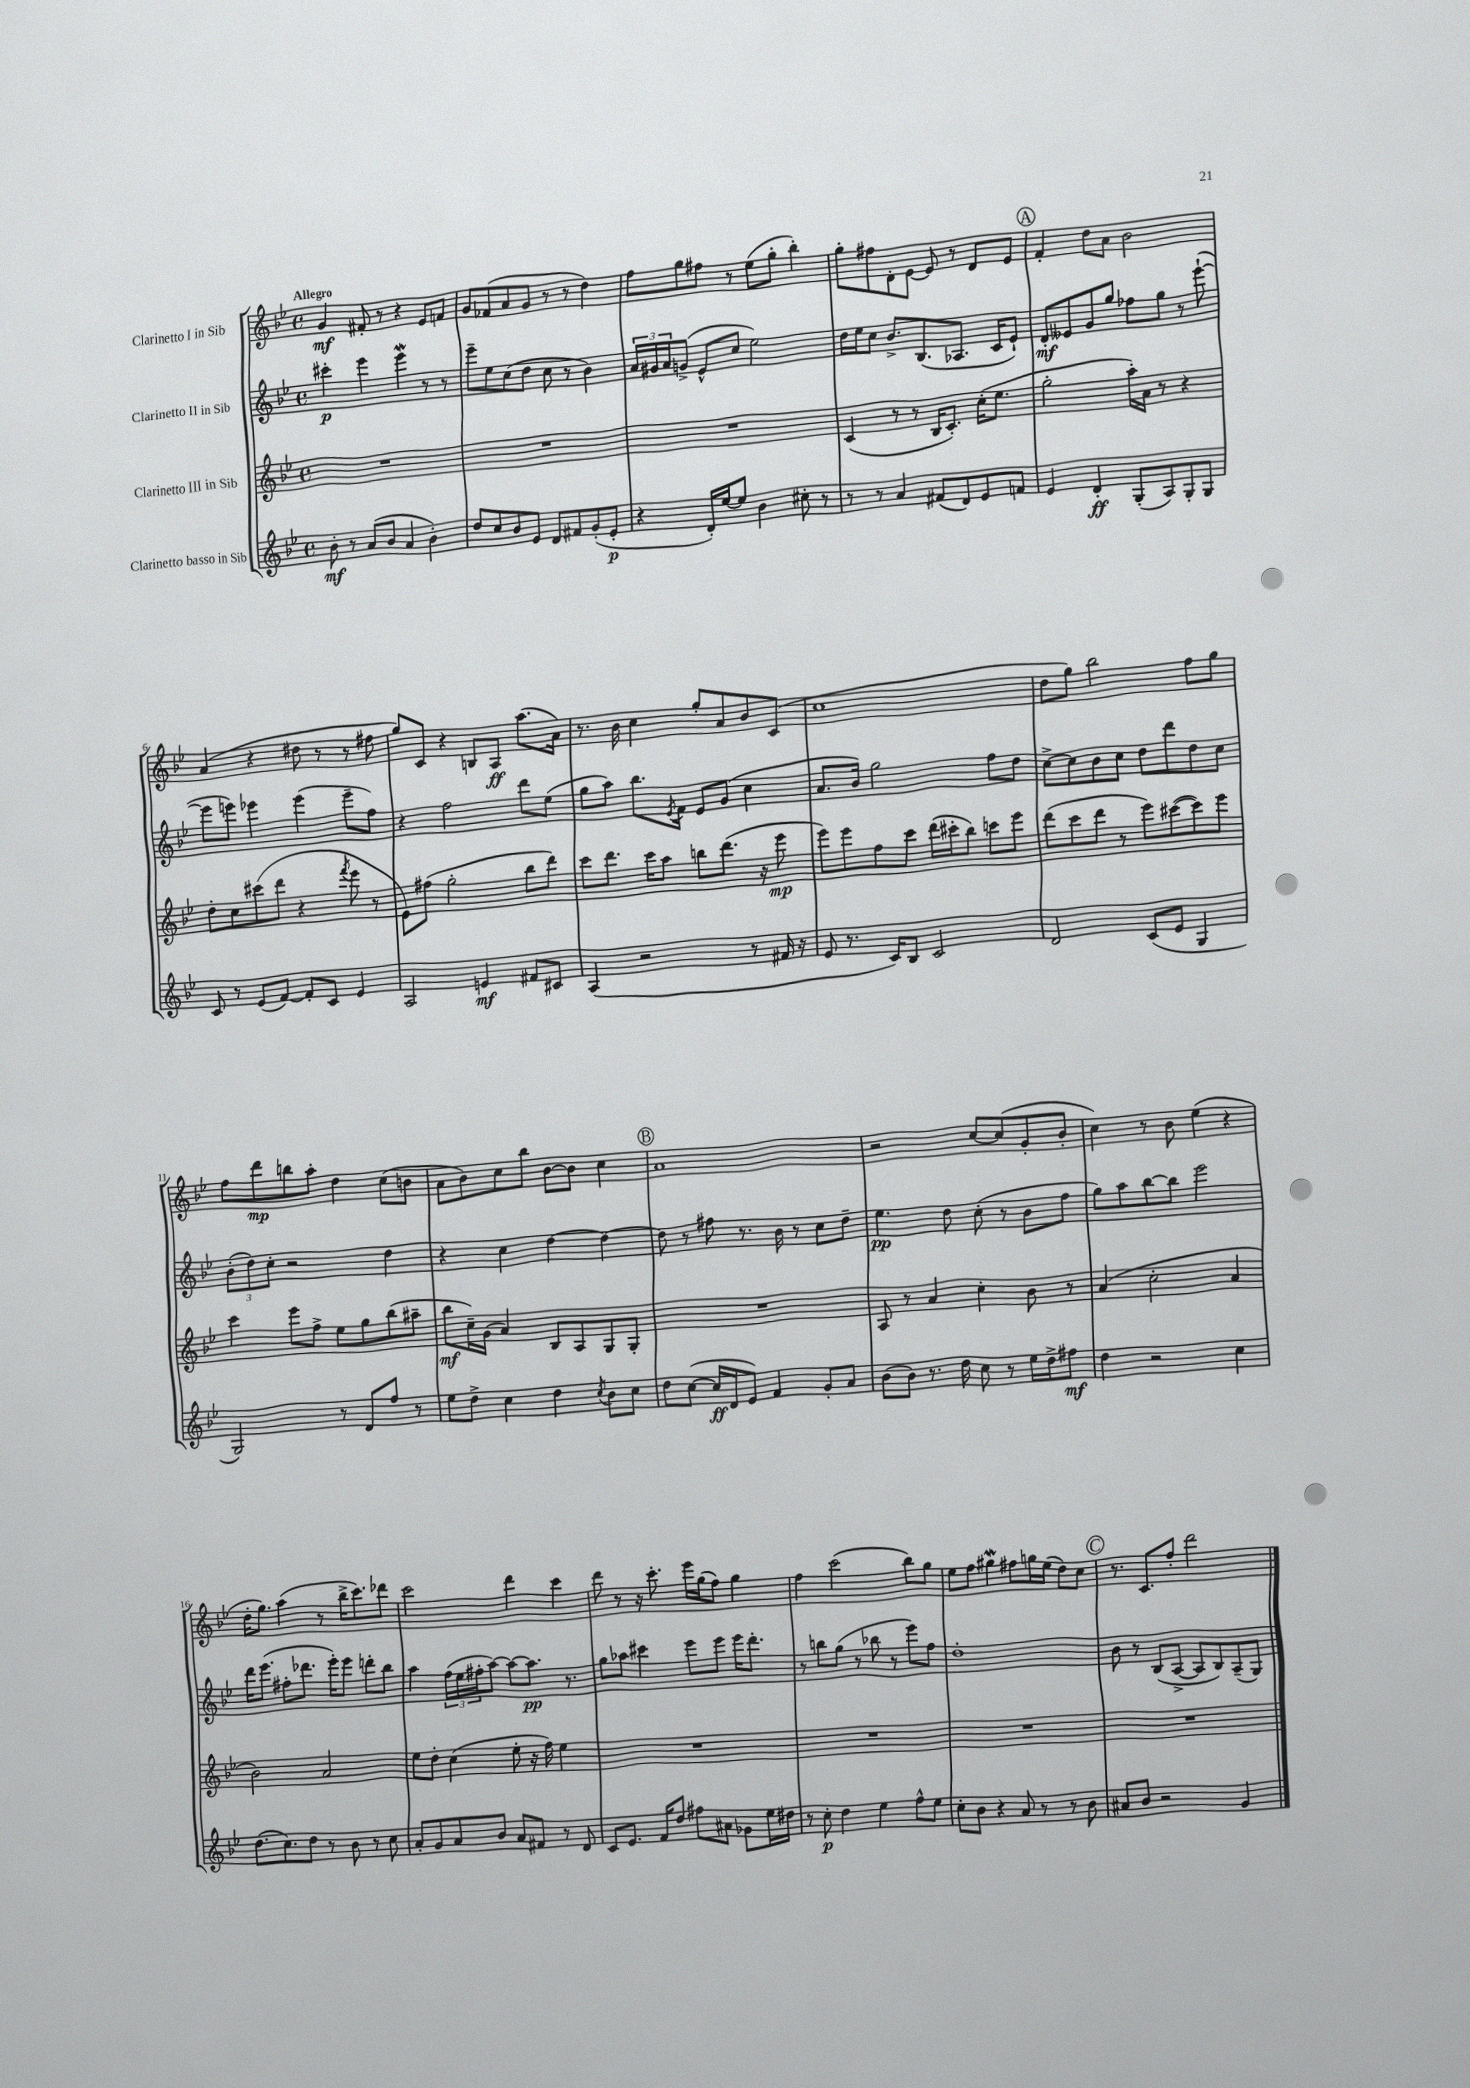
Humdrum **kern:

**kern	**dynam	**kern	**dynam	**kern	**dynam	**kern	**dynam
*part4	*part4	*part3	*part3	*part2	*part2	*part1	*part1
*staff4	*staff4	*staff3	*staff3	*staff2	*staff2	*staff1	*staff1
*I"Clarinetto basso in Sib	*	*I"Clarinetto III in Sib	*	*I"Clarinetto II in Sib	*	*I"Clarinetto I in Sib	*
*clefG2	*	*clefG2	*	*clefG2	*	*clefG2	*
*k[b-e-]	*	*k[b-e-]	*	*k[b-e-]	*	*k[b-e-]	*
*M4/4	*	*M4/4	*	*M4/4	*	*M4/4	*
*met(c)	*	*met(c)	*	*met(c)	*	*met(c)	*
=1	=1	=1	=1	=1	=1	=1	=1
!	!	!	!	!	!	!LO:TX:a:B:t=Allegro	!
8b-'\	mf	1r	.	4ccc#X'\	p	4g/	mf
8r	.	.	.	.	.	.	.
(8a/L	.	.	.	4eee-\	.	8f#X'/	.
8b-/J	.	.	.	.	.	8r	.
4a/	.	.	.	4eee-w\	.	4r	.
4b-'\)	.	.	.	8r	.	8e-/L	.
.	.	.	.	8r	.	8fn/J	.
=2	=2	=2	=2	=2	=2	=2	=2
8dd/L	.	1r	.	8eee-~\L	.	8g/L	.
8cc/	.	.	.	8ee-\	.	(8f-X/	.
8b-/	.	.	.	(8cc\	.	8a/	.
8e-/J	.	.	.	8dd\J	.	8g/J	.
8d/L	.	.	.	8cc\	.	8r	.
8f#X/	.	.	.	8r	.	8r	.
(8g'/	.	.	.	4b-\)	.	4dd\)	.
8e-'/J	p	.	.	.	.	.	.
=3	=3	=3	=3	=3	=3	=3	=3
4r	.	1r	.	24a/LL	.	8ff\L	.
.	.	.	.	24g#X/	.	.	.
.	.	.	.	24a/J	.	.	.
.	.	.	.	(8gn^/J	.	8gg\	.
16d'/LL)	.	.	.	8e-^^/L	.	8ff#X\J	.
[16ee-/J	.	.	.	.	.	.	.
8ee-/J]	.	.	.	8cc/J	.	8r	.
4b-\	.	.	.	2ee-\)	.	(8ee-\L	.
.	.	.	.	.	.	8gg'\J	.
8cc#X'\	.	.	.	.	.	4bb-'\)	.
8r	.	.	.	.	.	.	.
=4	=4	=4	=4	=4	=4	=4	=4
8r	.	(4c/	.	16dd\LL	.	8gg'\L	.
.	.	.	.	16ee-\J	.	.	.
8r	.	.	.	8cc\J	.	8ff#X\	.
4a/	.	8r	.	8.b-^/L	.	8d'\	.
.	.	8r	.	.	.	[8e-\J	.
.	.	.	.	(8.B-/	.	.	.
(8f#X/L	.	16B-/KL	.	.	.	8e-/]	.
.	.	8.c'/J)	.	.	.	.	.
8d/)	.	.	.	8.A-X/J	.	8r	.
8e-/	.	(16cc'\KL	.	.	.	8d/L	.
.	.	8.ee-\J	.	16c/KL	.	.	.
8fn/J	.	.	.	8e-`/J)	.	8e-/J	.
!!LO:REH:place=s1:t=A
=5	=5	=5	=5	=5	=5	=5	=5
4e-/	.	2gg'\	.	8d'/L	mf	4f'/	.
.	.	.	.	8e--X/	.	.	.
4d'/	ff	.	.	8g/	.	8dd\L	.
.	.	.	.	8gg/J	.	8a\J	.
(8G'/L	.	16aa'\LL)	.	8ff-X\L	.	2b-\	.
.	.	16a\JJ	.	.	.	.	.
8A/)	.	8r	.	8gg\J	.	.	.
8G'/	.	4r	.	8r	.	.	.
8G/J	.	.	.	([8eee-`\	.	.	.
!!LO:LB:g=z
=6	=6	=6	=6	=6	=6	=6	=6
8c/	.	8dd'\L	.	8eee-\L]	.	(4a/	.
8r	.	8cc\	.	8eeen\J)	.	.	.
(8e-/L	.	(8ccc#X\	.	4eee-X\	.	4r	.
[8f/J)	.	8ddd\J	.	.	.	.	.
8f'/L]	.	4r	.	(4eee-\	.	8dd#X\	.
8c/J	.	.	.	.	.	8r	.
.	.	8qfff/	.	.	.	.	.
4e-/	.	8eee-\	.	8eee-~\L	.	8r	.
.	.	8r	.	8ff\J)	.	8ff#X\	.
=7	=7	=7	=7	=7	=7	=7	=7
2A/	.	8e-\L)	.	4r	.	8gg/L)	.
.	.	(8ff#X\J	.	.	.	8c/J	.
.	.	2gg'\	.	2ff\	.	4r	.
4en/	mf	.	.	.	.	8Bn/L	.
.	.	.	.	.	.	8A/J	ff
8f#X/L	.	8bb-\L	.	8ddd\L	.	(8.aa\L	.
8c#X/J	.	8ddd\J)	.	(8ee-\J	.	.	.
.	.	.	.	.	.	16a\Jk)	.
=8	=8	=8	=8	=8	=8	=8	=8
(4A/	.	8ccc\L	.	8gg\L	.	8.r	.
.	.	8.ddd\J	.	8aa\J)	.	.	.
.	.	.	.	.	.	16b-\	.
2r	.	.	.	8.bb-\L	.	4cc\	.
.	.	16ccc\KL	.	.	.	.	.
.	.	8aa\J	.	.	.	.	.
.	.	.	.	8qe-/	.	.	.
.	.	.	.	16f\Jk	.	.	.
.	.	8bbn\L	.	8e-/L	.	8gg'/L	.
.	.	(8.ddd\J	.	(8g/J	.	8a/	.
8r	.	.	.	4cc\	.	8b-/	.
.	.	16r	.	.	.	.	.
16f#X/	.	8eee-\	mp	.	.	(8c/J	.
16r	.	.	.	.	.	.	.
=9	=9	=9	=9	=9	=9	=9	=9
8e-/	.	8eee-\L)	.	8.a/L	.	1cc	.
8.r	.	8eee-\	.	.	.	.	.
.	.	.	.	16b-/Jk)	.	.	.
.	.	8ff\	.	2gg\	.	.	.
16c/KL)	.	.	.	.	.	.	.
8B-/J	.	8ccc\J	.	.	.	.	.
2c/	.	(16ddd\LL	.	.	.	.	.
.	.	16ccc#X'\J	.	.	.	.	.
.	.	8bb-\J)	.	.	.	.	.
.	.	8cccn\L	.	8ff\L	.	.	.
.	.	8eee-\J	.	8dd\J	.	.	.
=10	=10	=10	=10	=10	=10	=10	=10
2d/	.	(8ddd\L	.	[8cc^\L	.	8dd\L	.
.	.	8ccc\	.	8cc\]	.	8gg\J)	.
.	.	8ddd\J	.	8b-\	.	2bb-\	.
.	.	8r	.	8cc\J	.	.	.
(8c/L	.	8eee-\L)	.	8dd\L	.	.	.
8e-/J	.	([8ccc#X\	.	8ddd\	.	.	.
4G/	.	8ccc#\])	.	8dd\	.	8ff\L	.
.	.	8eee-\J	.	8cc\J	.	8gg\J	.
!!LO:LB:g=z
=11	=11	=11	=11	=11	=11	=11	=11
2G/)	.	4ccc\	.	(12b-'\L	.	8ff\L	.
.	.	.	.	12dd\)	.	.	.
.	.	.	.	.	.	8ddd\	mp
.	.	.	.	12cc'\J	.	.	.
.	.	8eee-\L	.	2r	.	8bbn\	.
.	.	8ff^\J	.	.	.	8aa'\J	.
8r	.	8ee-\L	.	.	.	4dd\	.
8d/L	.	8gg\	.	.	.	.	.
8ff/J	.	(8bb-\	.	4dd\	.	(8cc\L	.
8r	.	8aa#X~\J	.	.	.	8bn\J	.
=12	=12	=12	=12	=12	=12	=12	=12
8ee-\L	.	8bb-\L	mf	4r	.	8a\L	.
8dd^\J	.	16cc~\L)	.	.	.	8b-\)	.
.	.	(16g\JJ	.	.	.	.	.
4cc\	.	4a/)	.	4cc\	.	8cc\	.
.	.	.	.	.	.	8bb-\J	.
4dd\	.	8B-/L	.	[4dd\	.	[8b-\L	.
.	.	8A/	.	.	.	8b-\J]	.
8qcc/	.	.	.	.	.	.	.
8b-\L	.	8G/	.	4dd\_	.	4cc\	.
8cc\J	.	8G'/J	.	.	.	.	.
!!LO:REH:place=s1:t=B
=13	=13	=13	=13	=13	=13	=13	=13
8dd\L	.	1r	.	8dd\]	.	1a	.
([8cc\J	.	.	.	8r	.	.	.
16cc/LL]	ff	.	.	8ff#X\	.	.	.
16d/J	.	.	.	.	.	.	.
8e-/J)	.	.	.	8.r	.	.	.
4f/	.	.	.	.	.	.	.
.	.	.	.	16b-\	.	.	.
.	.	.	.	8r	.	.	.
8g'/L	.	.	.	8cc\L	.	.	.
8a/J	.	.	.	8dd~\J	.	.	.
=14	=14	=14	=14	=14	=14	=14	=14
(8b-\L	.	8A/	.	4.ee-\	pp	2r	.
8b-\J)	.	8r	.	.	.	.	.
8.r	.	4a/	.	.	.	.	.
.	.	.	.	8dd\	.	.	.
16dd\	.	.	.	.	.	.	.
8cc\	.	4cc'\	.	(8cc'\	.	[8cc/L	.
8r	.	.	.	8r	.	(8cc/]	.
16ee-\LL	.	8b-\	.	8b-\L	.	8g'/	.
16dd^\J	.	.	.	.	.	.	.
8ff#X\J	mf	8r	.	8ff\J	.	8b-'/J	.
=15	=15	=15	=15	=15	=15	=15	=15
4dd\	.	(4a/	.	8gg\L)	.	4cc\)	.
.	.	.	.	8aa\	.	.	.
2r	.	2cc'\	.	[8bb-\	.	8r	.
.	.	.	.	8bb-\J]	.	8b-\	.
.	.	.	.	2eee-\	.	(4ee-\	.
4cc\	.	4a/	.	.	.	4r	.
!!LO:LB:g=z
=16	=16	=16	=16	=16	=16	=16	=16
(8.dd\L	.	2b-\)	.	16ddd\KL	.	16dd'\KL	.
.	.	.	.	(8.eee-\J	.	8.gg\J)	.
8.cc\)	.	.	.	.	.	.	.
.	.	.	.	8ff#X'\L	.	(4aa\	.
8dd\J	.	.	.	8.ddd-X\J	.	.	.
8r	.	2a/	.	.	.	8r	.
.	.	.	.	16eee-'\KL)	.	.	.
8b-\	.	.	.	8eee-\J	.	16bb-^\KL	.
.	.	.	.	.	.	8.ccc\)	.
8r	.	.	.	8dddn'\L	.	.	.
8cc\	.	.	.	8bb-\J	.	8ddd-X\J	.
=17	=17	=17	=17	=17	=17	=17	=17
8a'/L	.	8ee-\L	.	4aa\	.	2ccc\	.
8g/	.	8dd'\J	.	.	.	.	.
8a/	.	(4cc\	.	(24ff\LL	.	.	.
.	.	.	.	24ee-\	.	.	.
.	.	.	.	24ff#X'\J	.	.	.
8b-/J	.	.	.	[8aa\J)	.	.	.
8a/L	.	8ee-'\	.	8aa\L_	.	4ddd\	.
8f#X/J	.	16r	.	8.aa\J]	pp	.	.
.	.	16ff\)	.	.	.	.	.
8r	.	4ee-\	.	.	.	4ccc\	.
.	.	.	.	8.r	.	.	.
8d/	.	.	.	.	.	.	.
=18	=18	=18	=18	=18	=18	=18	=18
8c/L	.	1r	.	8gg\L	.	8ddd\	.
8.e-/J	.	.	.	8aa-X\J	.	8r	.
.	.	.	.	4ccc#X\	.	16r	.
16f/KL	.	.	.	.	.	8.ccc'\	.
8dd/J	.	.	.	.	.	.	.
8ff#X\L	.	.	.	8eee-\L	.	16eee-\LL	.
.	.	.	.	.	.	(16gg\J	.
8a#X\J	.	.	.	8eee-\J	.	8ff\J)	.
8g-X\L	.	.	.	16eee-\KL	.	4gg\	.
.	.	.	.	8.ddd'\J	.	.	.
16ee-\L	.	.	.	.	.	.	.
16dd#X\JJ	.	.	.	.	.	.	.
=19	=19	=19	=19	=19	=19	=19	=19
8r	.	1r	.	8r	.	4ff\	.
8cc'\	p	.	.	8bbn\L	.	.	.
4dd\	.	.	.	(8gg\J	.	(2ccc\	.
.	.	.	.	8r	.	.	.
4ee-\	.	.	.	8bb-X\	.	.	.
.	.	.	.	8r	.	.	.
8ff^^\L	.	.	.	8eee-\L)	.	8bb-\L)	.
8ee-\J	.	.	.	8ff\J	.	8gg\J	.
=20	=20	=20	=20	=20	=20	=20	=20
8cc'\L	.	1r	.	1dd'	.	8ee-\L	.
8b-\J	.	.	.	.	.	8ff\J	.
4r	.	.	.	.	.	4gg#XW\	.
8a/	.	.	.	.	.	8ff#X\L	.
8r	.	.	.	.	.	16ggn\L	.
.	.	.	.	.	.	(16ee-\JJ	.
8r	.	.	.	.	.	8dd\L)	.
8b-\	.	.	.	.	.	8cc\J	.
!!LO:REH:place=s1:t=C
=21	=21	=21	=21	=21	=21	=21	=21
8a#X/L	.	1r	.	8b-\	.	8.r	.
8b-/J	.	.	.	8r	.	.	.
.	.	.	.	.	.	8.c/L	.
2r	.	.	.	(8B-/L	.	.	.
.	.	.	.	[8A^/J	.	8ff'/J	.
.	.	.	.	8A/L]	.	2ddd\	.
.	.	.	.	8B-/)	.	.	.
4g/	.	.	.	(8A~/	.	.	.
.	.	.	.	8G/J)	.	.	.
==	==	==	==	==	==	==	==
*-	*-	*-	*-	*-	*-	*-	*-
